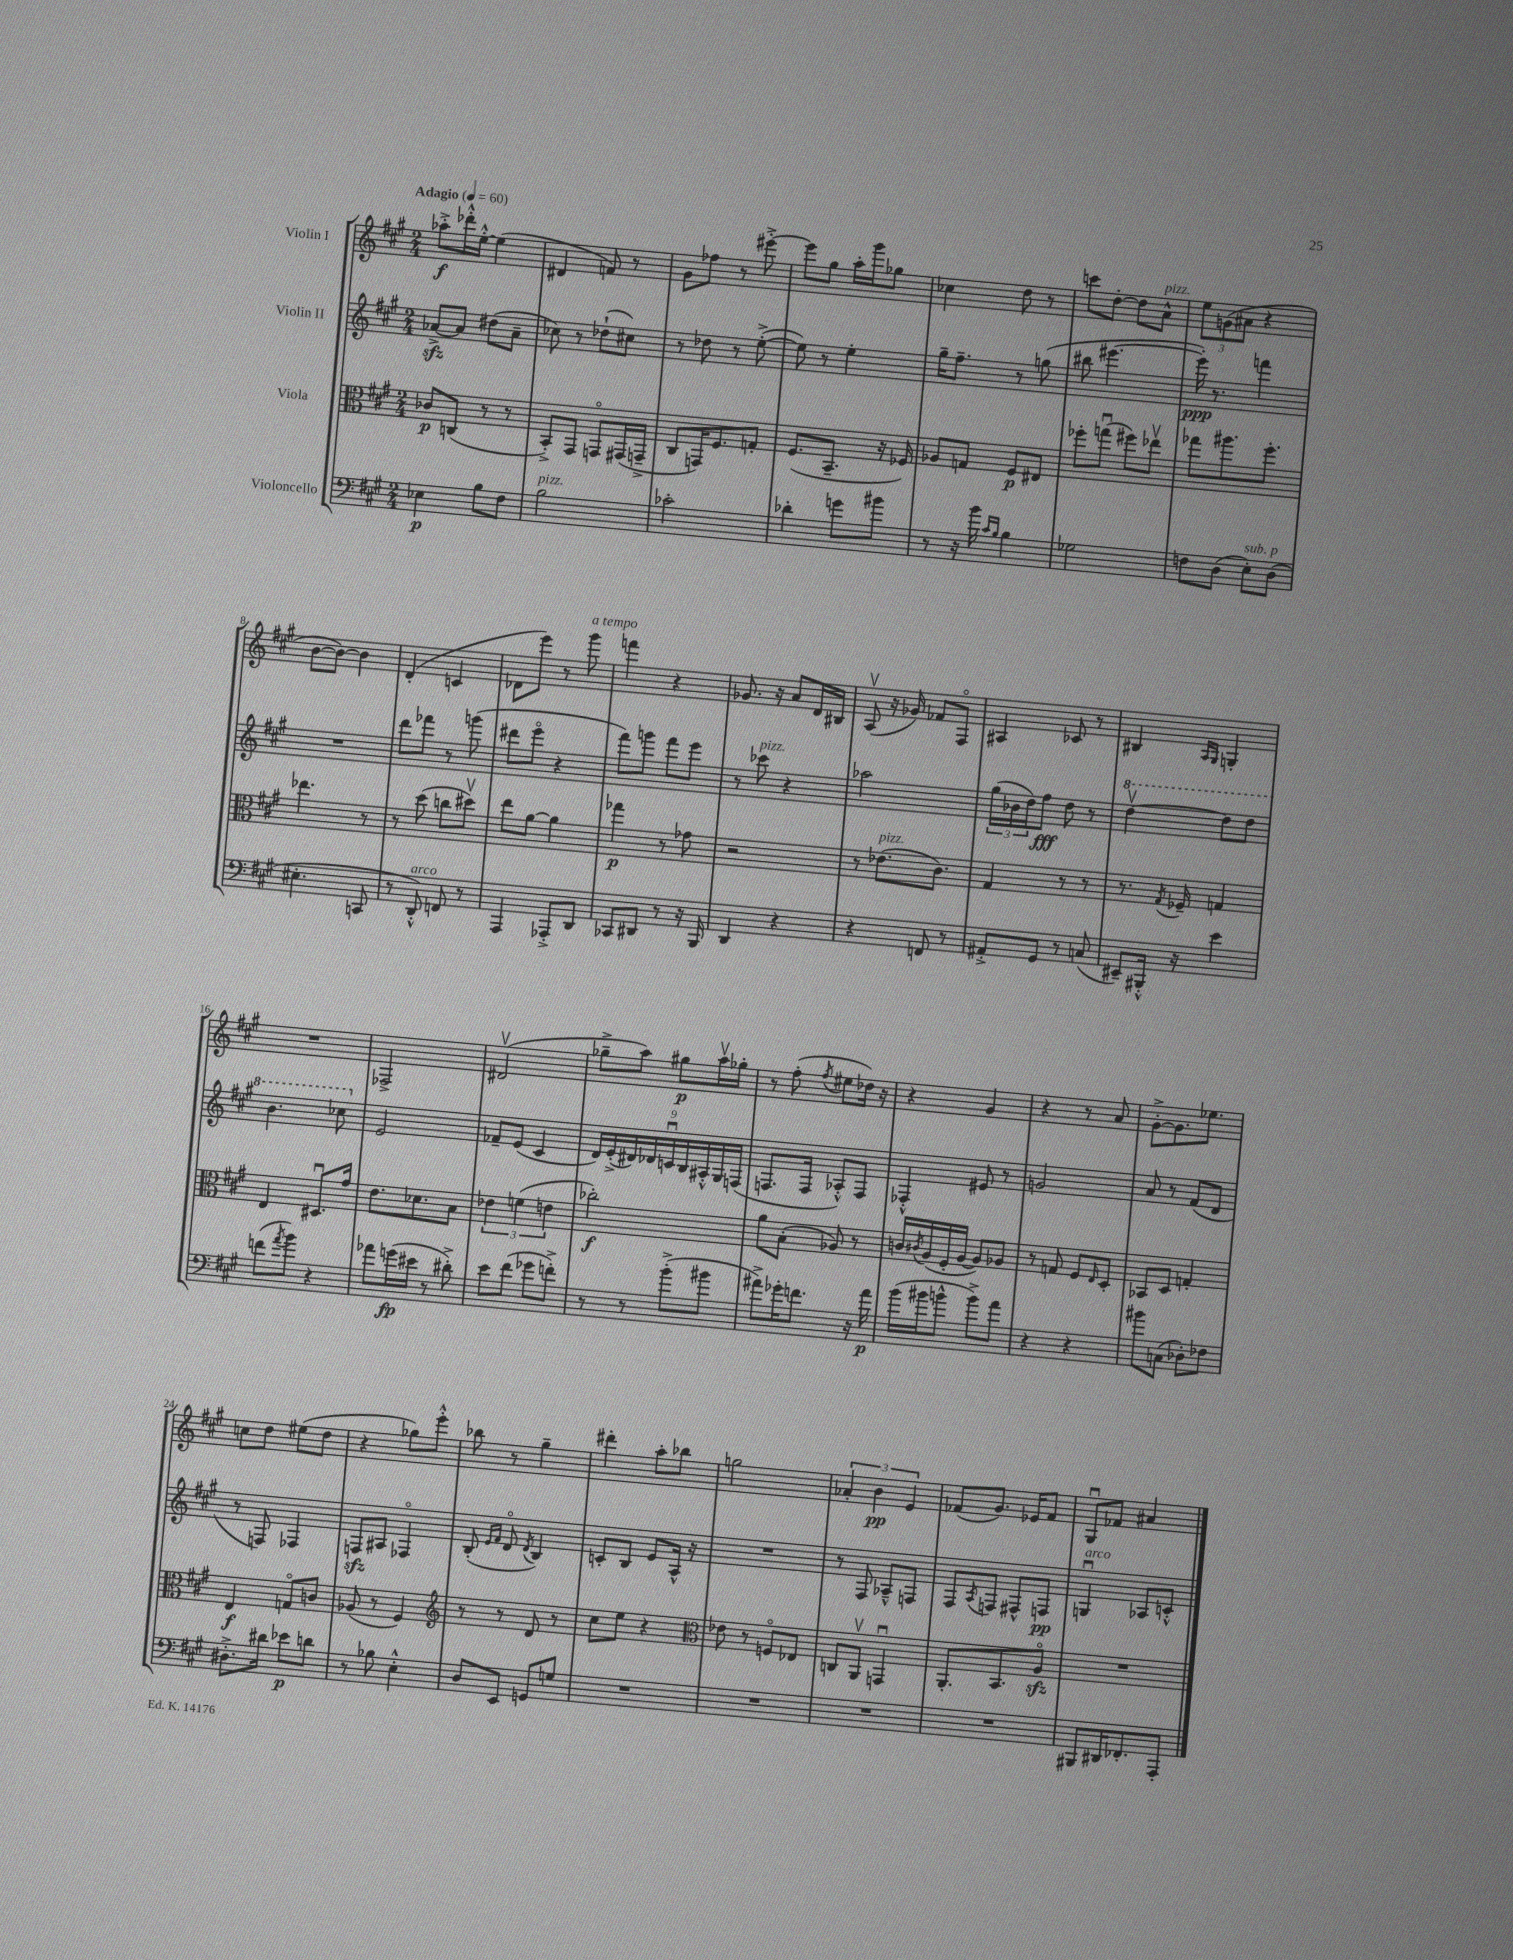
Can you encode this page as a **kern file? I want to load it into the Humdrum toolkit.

**kern	**kern	**kern	**kern
*staff4	*staff3	*staff2	*staff1
*clefF4	*clefC3	*clefG2	*clefG2
*k[f#c#g#]	*k[f#c#g#]	*k[f#c#g#]	*k[f#c#g#]
*M2/4	*M2/4	*M2/4	*M2/4
*MM60	*MM60	*MM60	*MM60
4E-\	8c-/L	[8a-^/L	8aa-'^\L
.	(8C/J	8a-/]J	16ddd-'^^\L
.	.	.	[16ee'^^\JJ
8B\L	8r	(8dd#\L	(4ee\]
8F#\J	8r	8a-~\J	.
=	=	=	=
2B\	8BB'^/L)	8cc-\)	4d#/
.	8GG#/J	8r	.
.	8GGo/L	(8dd-`\L	8f/)
.	(16GG#/L	8cc#\J)	8r
.	16GG~^/JJ	.	.
=	=	=	=
2c-'\	8C#/L	8r	8g#\L
.	16GG/K)	8dd-\	8ff-\J
.	8.F#/	.	.
.	.	8r	8r
.	8G'/J	([8ee'^\	[8eee#'^\
=	=	=	=
4d-'\	(8.F#/L	8ee\])	8eee#\]L
.	.	8r	8gg#\J
.	8.BB~/J	.	.
8g\L	.	4ee'\	16aa'\LL
.	.	.	16ggg#\J
8b#\J	16r	.	8gg-\J
.	16F-/)	.	.
=	=	=	=
8r	8A-/L	16gg#~\LK	4cc-\
.	.	8.ff#~\J	.
16r	8G/J	.	.
16b\	.	.	.
16qqc#/LL	.	.	.
16qqB/JJ	.	.	.
4B\	8F#/L	8r	8dd\
.	8E#/J	(8gg\	8r
=	=	=	=
2G-\	8ff-'\L	8bb#\	8ccc\L
.	(8ggu\J	[4.eee#\	[8dd'\J
.	8ff#\L)	.	8dd\]L
.	8ee-v\J	.	8a^^\J
=	=	=	=
8F\L	8gg-\L	16eee#'\])	12ee\L
.	.	8.r	.
.	.	.	(12g\
(8D\J	8.aa#\	.	.
.	.	.	12a#\J
8E'\L)	.	4fff\	4r
.	8.ff#'\J	.	.
(8D\J	.	.	.
=	=	=	=
4.E#'\	4.ee-\	2r	[8b\L
.	.	.	8b\_J)
.	.	.	4b\]
8CC/	8r	.	.
=	=	=	=
8r	8r	8ddd\L	(4d'/
8DD'^^/)	(8dd\	8fff-\J	.
8FF/	8cc\L	8r	4c/
8r	8dd#v\J)	(8ggg\	.
=	=	=	=
4AAA/	8ee\L	8ddd#\L	8d-\L
.	[8a\J	8eeeo\J	8eee\J)
8AAA-'^/L	4a\]	4r	8r
8DD/J	.	.	8ggg#\
=	=	=	=
8CC-/L	4gg-\	8fff#\L)	4fff\
8DD#/J	.	8ggg\J	.
8r	8r	8fff#\L	4r
16r	8g-\	8eee\J	.
16BBB/	.	.	.
=	=	=	=
4DD/	2r	8r	8.g-/
.	.	8ccc-\	.
.	.	.	16r
4r	.	4r	8a/L
.	.	.	16d/L
.	.	.	16B#/JJ
=	=	=	=
4r	8r	2aa-\	(8Av/
.	(8.e-\L	.	16r
.	.	.	16g-/)
8FF/	.	.	8f-/L
.	8.c#\J)	.	.
8r	.	.	8F#o/J
=	=	=	=
8AA#'^/L	4G#/	(24gg#\LL	4A#/
.	.	24b-\	.
.	.	24dd\J)	.
8GG#/J	.	8ff#\J	.
8r	8r	8dd\	8c-/
(8C/	8r	8r	8r
=	=	=	=
8EE#~/L)	8.r	[4dddv\	4B#/
16BBB#'^^/Jk	.	.	.
.	8qG#/	.	.
16r	16F-~/	.	.
.	.	.	16qqA/LL
.	.	.	16qqG#/JJ
4e\	4G/	8ddd\]L	4G'/
.	.	8ddd\J	.
=	=	=	=
(8f\L	4E/	4.bb\	2r
8qa/	.	.	.
8b\J)	.	.	.
4r	8.D#u/L	.	.
.	.	8ccc-\	.
.	16g#/Jk	.	.
=	=	=	=
8a-\L	8.e\L	2e/	2F-^/
(16g\L	.	.	.
16e#\JJ	8.d-\	.	.
8r	.	.	.
8d#'^\)	8B\J	.	.
=	=	=	=
8e\L	6e-\	8f-~/L	(2d#v/
(8f#\J	.	(8e/J	.
.	(6f\	.	.
8g-\L	.	4c#/	.
.	6e\	.	.
8f'^\J)	.	.	.
=	=	=	=
8r	2cc-'\)	18d/LL)	8gg-~^\L
.	.	(18e'^/	.
.	.	18d#/)	.
8r	.	.	8aa\J)
.	.	18d-/	.
.	.	18cu/	.
(8b'^\L	.	.	8gg#\L
.	.	18B/	.
.	.	18A#'^^/	.
8b#\J	.	.	16aav\L
.	.	18G#/	.
.	.	.	16gg-'\JJ
.	.	(18F/JJ	.
=	=	=	=
8a#^\L)	8a\L	8.F/L	8r
16g-'\K	(8B'\J	.	(8ff#'\
8.f\J	.	16F/Jk	.
.	.	.	8qff#/
.	8A-/)	8A-'^^/L)	8ee#\L
16r	8r	8F/J	16dd-\Jk)
16a#\	.	.	16r
=	=	=	=
(16b\LL	16c/LL	4F-'^^/	4r
.	8qc#/	.	.
16b#\J	(16A/	.	.
8b^^\J	16F#'/	.	.
.	[16A/JJ	.	.
8b^\L)	8A/]L)	8e#/	4g#/
8a\J	8A-/J	8r	.
=	=	=	=
4r	8r	2g/	4r
.	8G/	.	.
4r	8F#/L	.	8r
.	16qqE/	.	.
.	8D'/J	.	8a/
=	=	=	=
8b#\L	8BB-/L	8a/	[8g#'^\L
(8C\J	8D/J	8r	8.g#\]
8D-'\L)	4G'/	(8f#/L	.
.	.	.	8.ee-\J
8F-\J	.	8d/J	.
=	=	=	=
8.D#'^\L	4E/	8r	8cc\L
.	.	8F/)	8dd\J
16d#\Jk	.	.	.
8e-\L	8Go/L	4F-/	(8ee#\L
8d\J	8c/J	.	8dd\J
=	=	=	=
8r	(8A-/	8F/L	4r
8B-\	8r	8A#/J	.
4E'^^\	4F#/)	4F-o/	8gg-\L)
.	.	.	8eee'^^\J
=	=	=	=
*	*clefG2	*	*
8D/L	8r	(8B'/	8bb-\
.	.	16qqe/LL	.
.	.	16qqf#/JJ	.
8EE/J	8r	8do/	8r
.	.	8qd/	.
8GG/L	8d/	4B/)	4gg#~\
8G/J	8r	.	.
=	=	=	=
2r	8cc#\L	8c'/L	4ddd#'\
.	8ee\J	8B/J	.
.	4r	8e/L	8aa'\L
.	.	16A^^/Jk	8bb-\J
.	.	16r	.
=	=	=	=
*	*clefC3	*	*
2r	8e-\	2r	2gg\
.	8r	.	.
.	8Fo/L	.	.
.	8E-/J	.	.
=	=	=	=
2r	8C/L	8r	6a-'/
.	8AAv/J	8F#/	.
.	.	.	6b\
.	4GGu/	8A-~^^/L	.
.	.	.	6e/
.	.	8F/J	.
=	=	=	=
2r	8.AA'/L	8F#/L	(8f-/L
.	.	8qA/	.
.	.	8F/J	8.g#/J)
.	8.BB/	.	.
.	.	8F#^^/L	.
.	.	.	16e-/LK
.	8Ao/J	8F/J	8f-/J
=	=	=	=
8BBB#/L	2r	4Gu/	8G#u/L
16DD#/K	.	.	8f-/J
8.FF-'/	.	.	.
.	.	8A-/L	4a#/
8AAA'/J	.	8c'^^/J	.
==	==	==	==
*-	*-	*-	*-
